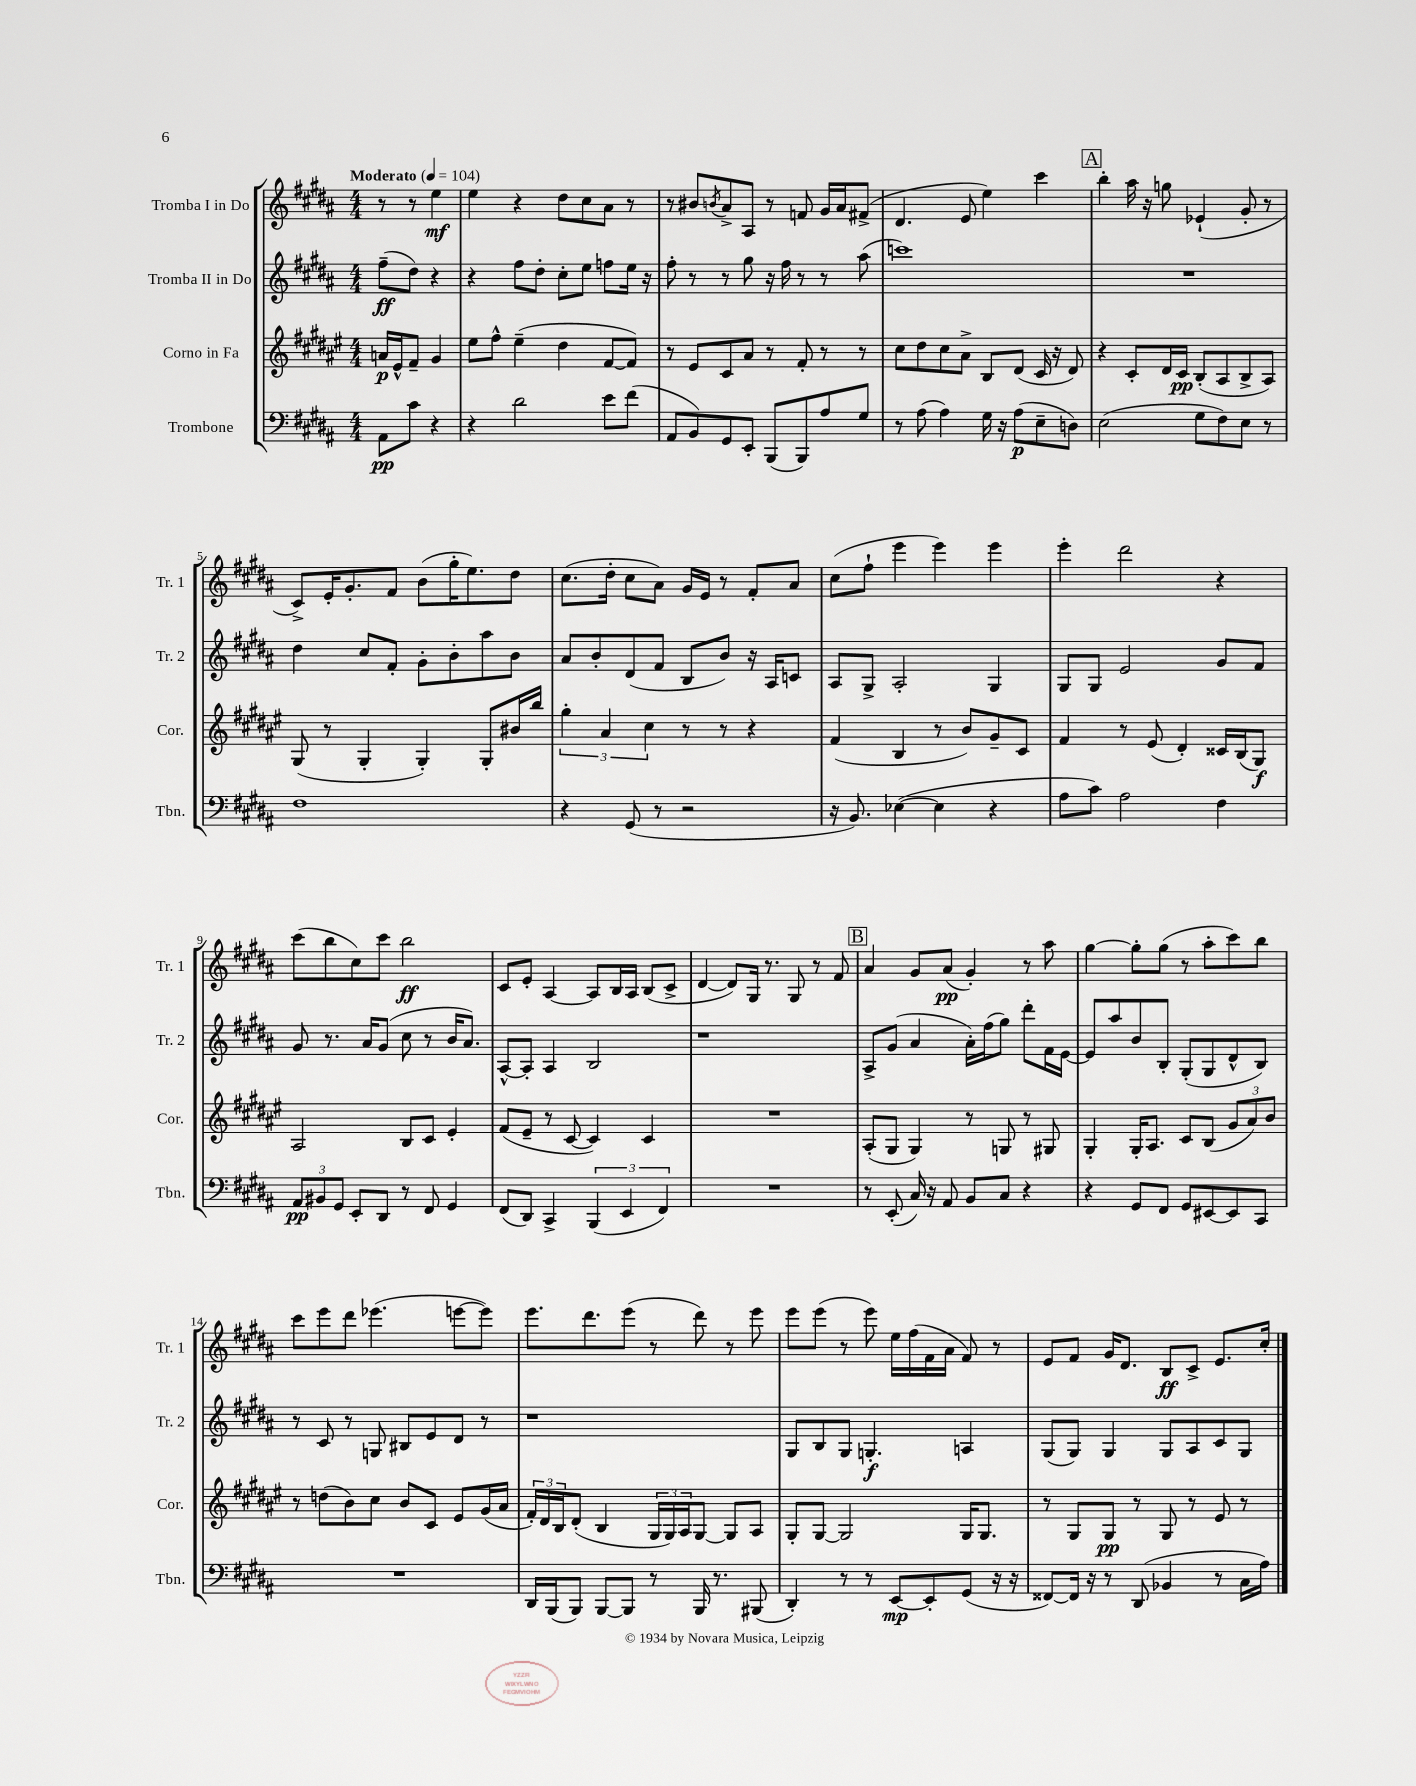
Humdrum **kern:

**kern	**kern	**kern	**kern
*staff4	*staff3	*staff2	*staff1
*clefF4	*clefG2	*clefG2	*clefG2
*k[f#c#g#d#a#]	*k[f#c#g#d#a#e#]	*k[f#c#g#d#a#]	*k[f#c#g#d#a#]
*M4/4	*M4/4	*M4/4	*M4/4
*MM104	*MM104	*MM104	*MM104
8AA#	16a	(8ff#~	8r
.	16e#^^	.	.
8c#	8f#~	8dd#)	8r
4r	4g#	4r	4ee
=	=	=	=
4r	8ee#	4r	4ee
.	8ff#^^	.	.
2d#	(4ee#~	8ff#	4r
.	.	8dd#'	.
.	4dd#	8cc#'	8dd#
.	.	8ee	8cc#
8e	[8f#	8ff	8a#
(8f#	8f#])	16ee	8r
.	.	16r	.
=	=	=	=
8AA#	8r	8ff#'	8r
8BB)	8e#	8r	8b#
.	.	.	8qb
8GG#	8c#	8r	8a#^
8EE'	8a#	8gg#	8A#
(8BBB	8r	16r	8r
.	.	16ff#	.
8BBB)	8f#'	8r	8f
8A#	8r	8r	16g#
.	.	.	16a#
8G#	8r	(8aa#	(8f#^
=	=	=	=
8r	8cc#	1ccc)	4.d#
(8A#	8dd#	.	.
4A#)	8cc#	.	.
.	8a#^	.	8e
16G#	8B	.	4ee)
16r	.	.	.
(8A#	(8d#	.	.
8E~	16c#	.	4ccc#
.	16r	.	.
8D)	8d#)	.	.
=	=	=	=
(2E	4r	1r	4bb'
.	8c#'	.	16aa#
.	.	.	16r
.	16d#	.	8gg
.	16c#	.	.
8G#	(8B'	.	(4e-`
8F#)	8A#	.	.
8E	8B^	.	8g#'
8r	8A#)	.	8r
=	=	=	=
1F#	(8G#	4dd#	8c#^)
.	8r	.	16e'
.	.	.	8.g#'
.	4G#'	8cc#	.
.	.	8f#'	8f#
.	4G#')	8g#'	(8b
.	.	8b'	16gg#'
.	.	.	8.ee)
.	8G#'	8aa#	.
.	16b#	8b	8dd#
.	16bb	.	.
=	=	=	=
4r	6gg#'	8a#	(8.cc#
.	.	8b'	.
.	6a#	.	.
.	.	.	16dd#'
(8GG#	.	(8d#	8cc#
.	6cc#	.	.
8r	.	8f#	8a#)
2r	8r	8B	16g#
.	.	.	16e
.	8r	8b)	8r
.	4r	16r	8f#'
.	.	16A#	.
.	.	8c	8a#
=	=	=	=
16r	(4f#	8A#	(8cc#
8.BB)	.	.	.
.	.	8G#^	8ff#`
([4E-	4B	2A#'	4eee
4E-]	8r	.	4eee)
.	8b)	.	.
4r	8g#~	4G#	4eee
.	8c#	.	.
=	=	=	=
8A#	4f#	8G#	4eee'
8c#)	.	8G#	.
2A#	8r	2e	2ddd#
.	(8e#	.	.
.	4d#')	.	.
4F#	16c##	8g#	4r
.	(16B	.	.
.	8G#)	8f#	.
=	=	=	=
12AA#	2A#	8g#	(8ccc#
12BB#	.	.	.
.	.	8.r	8bb
12GG#	.	.	.
8EE'	.	.	8cc#)
.	.	16a#	.
8DD#	.	(8g#	8ccc#
8r	8B	8cc#	2bb
8FF#	8c#	8r	.
4GG#	4e#'	16b	.
.	.	8.a#)	.
=	=	=	=
(8FF#	(8f#	[8A#^^	8c#
8DD#)	8e#~	8A#']	8e'
4CC#^	8r	4A#	[4A#
.	[8c#	.	.
(6BBB	4c#])	2B	8A#]
.	.	.	16B
6EE	.	.	.
.	.	.	16A#
.	4c#	.	(8B
6FF#)	.	.	.
.	.	.	8c#^
=	=	=	=
1r	1r	1r	[4d#
.	.	.	8d#])
.	.	.	16G#
.	.	.	8.r
.	.	.	8G#
.	.	.	8r
.	.	.	8f#
=	=	=	=
8r	(8A#'	8A#^	4a#
(8EE'	8G#	(8g#	.
16C#)	4G#)	4a#	8g#
16r	.	.	.
8AA#	.	.	(8a#
8BB	8r	16a#')	4g#')
.	.	(16ff#	.
8C#	8G	8gg#)	.
4r	8r	8ddd#'	8r
.	8G#	16f#	8aa#
.	.	[16e	.
=	=	=	=
4r	4G#'	8e]	[4gg#
.	.	8aa#	.
8GG#	16G#'	8b	8gg#']
.	8.A#	.	.
8FF#	.	8B'	(8gg#
8GG#	8c#	(8G#'	8r
[8EE#	(8B	8G#	8aa#'
8EE#]	12g#	8d#^^	8ccc#)
.	12a#)	.	.
8CC#	.	8B)	8bb
.	12b	.	.
=	=	=	=
1r	8r	8r	8ccc#
.	(8dd	8c#	8eee
.	8b)	8r	8ddd#
.	8cc#	8G	(4.eee-
.	8b	8B#	.
.	8c#	8e	.
.	8e#	8d#	[8eee
.	(16g#	8r	8eee])
.	16a#	.	.
=	=	=	=
16DD#	24f#')	1r	8.eee
.	24d#	.	.
(16BBB	.	.	.
.	24B	.	.
8BBB)	(8d#'	.	.
.	.	.	8.ddd#
[8BBB	4B	.	.
8BBB]	.	.	(8eee
8r	24G#	.	8r
.	24G#)	.	.
.	24A#	.	.
16BBB	[8G#	.	8ddd#)
8.r	.	.	.
.	8G#]	.	8r
(8BBB#	8A#	.	8eee
=	=	=	=
4DD#')	8G#'	8G#	8eee
.	[8G#	8B	(8eee
8r	2G#]	8G#	8r
8r	.	4.G'	8eee)
[8EE	.	.	16ee
.	.	.	(16ff#
8EE']	.	.	16f#
.	.	.	16a#
(8GG#	16G#	4A	8f#)
.	8.G#	.	.
16r	.	.	8r
16r	.	.	.
=	=	=	=
[8FF##)	8r	(8G#	8e
16FF##]	8G#	8G#)	8f#
16r	.	.	.
8r	8G#	4G#	16g#
.	.	.	8.d#
(8DD#	8r	.	.
4BB-	8G#	8G#	8B
.	8r	8A#	8c#^
8r	8e#	8c#	8.e
16C#	8r	8G#	.
16A#)	.	.	16cc#'
==	==	==	==
*-	*-	*-	*-
